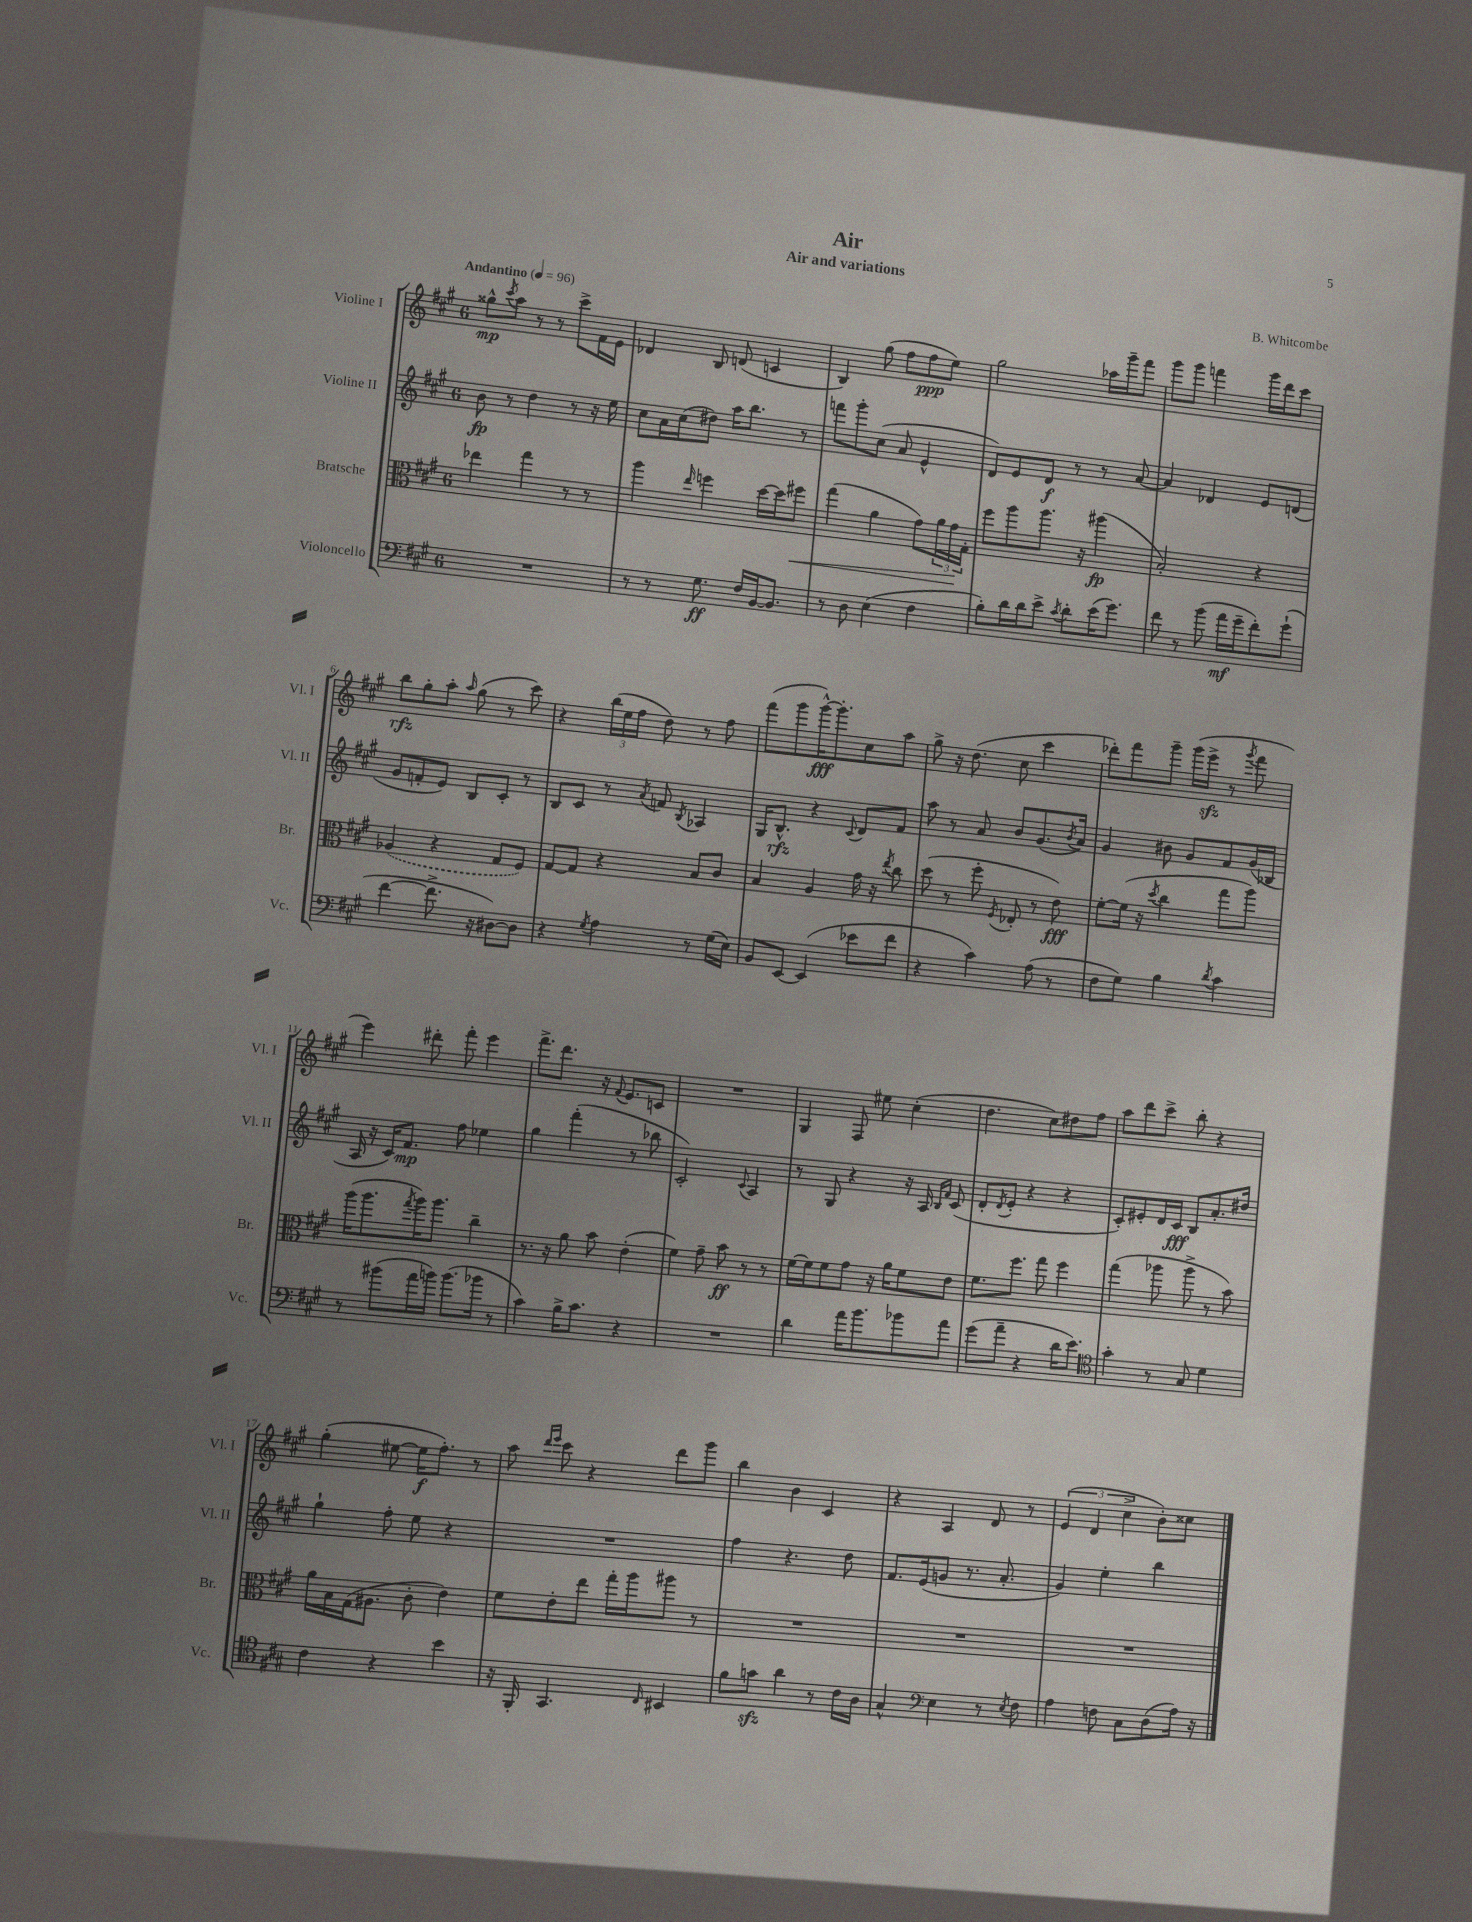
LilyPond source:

\header { title = "Air" composer = "B. Whitcombe" subtitle = "Air and variations" }
<<
\new StaffGroup <<
\new Staff = "s0" \with { instrumentName = "Violine I" shortInstrumentName = "Vl. I" } {
    \clef treble \key a \major \once \override Staff.TimeSignature.style = #'single-digit \time 6/8 \tempo "Andantino" 4 = 96
    gisis''8-^\mp \acciaccatura { cis'''8 } a''8 r8 r8 cis'''8-> fis'16 e'16 |
    des'4 b8 d'8( c'4 |
    b4) gis''8( fis''8 fis''8\ppp e''8) |
    gis''2 aes''16 gis'''16-- fis'''8 |
    gis'''8 gis'''8 f'''4 gis'''16 d'''16 cis'''8 |
    b''8\rfz gis''8-. a''8-. \grace { a''16 } gis''8( r8 cis'''8) |
    r4 \tuplet 3/2 { b''16( e''16 fis''16 } d''8) r8 fis''8 |
    fis'''8( gis'''8 gis'''16~-^\fff) gis'''8.-. cis''8 a''8 |
    gis''8-> r16 d''8.( cis''8 cis'''4 |
    des'''8-.) fis'''8 gis'''8-- gis'''16( e'''16->\sfz r8 \acciaccatura { gis'''8 } fis'''8 |
    e'''4) dis'''8-. fis'''8-. e'''4 |
    fis'''8.-> d'''8. r16 \appoggiatura { fis'8 } e'8. c'8 |
    R2. |
    gis4 fis8 eis''8 cis''4-.( |
    d''4. cis''8) dis''8 fis''8 |
    a''8 d'''8 cis'''8-> b''8-. r4 |
    gis''4-.( eis''8~ eis''16\f fis''8.-.) r8 |
    a''8 \grace { d'''16 e'''16 } cis'''8 r4 d'''8 gis'''8 |
    b''4 b'4 cis'4 |
    r4 a4 d'8 r8 |
    \tuplet 3/2 { e'4( d'4 cis''4-> } b'8-.) cisis''8 \bar "|." |
}
\new Staff = "s1" \with { instrumentName = "Violine II" shortInstrumentName = "Vl. II" } {
    \clef treble \key a \major \once \override Staff.TimeSignature.style = #'single-digit \time 6/8
    b'8\fp r8 d''4 r8 r16 e''16 |
    cis''8 a'16 cis''16( dis''8) a''16 b''8. r8 |
    f'''8 gis'''8-. cis''8( a'8 e'4-^ |
    d'8) e'8 d'8\f r8 r8 a'8~ |
    a'4 des'4 e'8 d'8( |
    gis'8 f'8-. e'8) b8 cis'8-. r8 |
    b8 cis'8 r8 \acciaccatura { a'8 } f'8 \acciaccatura { b8 } aes4 |
    gis16 b8.-^\rfz r4 \appoggiatura { cis'8 } d'8 fis'8 |
    a''8 r8 a'8 b'8 gis'8.( \acciaccatura { b'8 } a'16) |
    gis'4 bis'8 gis'8 fis'8 gis'16( bes16 |
    a16 r16 cis'16) fis'8.\mp fis''8 ees''4 |
    gis''4 fis'''4-.( r8 bes''8 |
    cis'2-.) \appoggiatura { cis'8 } a4 |
    r8 gis8 r4 r16 a16 \grace { b16 fis'16 } cis'8( |
    d'8-. \acciaccatura { d'8 } e'8-. r4 r4 |
    cis'8-.) eis'8-. d'16 cis'16\fff b8 a'8.-. dis''16 |
    gis''4-! fis''8-. e''8 r4 |
    R2. |
    fis''4 r4. d''8 |
    fis'8. e'16( g'8 r8. a'8.-. |
    gis'4) e''4-. b''4 \bar "|." |
}
\new Staff = "s2" \with { instrumentName = "Bratsche" shortInstrumentName = "Br." } {
    \clef alto \key a \major \once \override Staff.TimeSignature.style = #'single-digit \time 6/8
    ees''4 gis''4 r8 r8 |
    a''4 \grace { e''16 } f''4 d''16~ d''16 fis''8\< |
    gis''4( a'4 gis'8) \tuplet 3/2 { a'16 gis'16\! gis16-. } |
    fis''8 a''8 a''8. r16 ais''4\fp( |
    b2-.) r4 |
    \once \slurDashed aes4( r4 gis8 fis8) |
    gis8~ gis8 r4 b8 cis'8 |
    b4 a4 gis'16 r16 \acciaccatura { e''8 } cis''8 |
    d''8( r8 fis''8-. \acciaccatura { fis8 } ees8-. r8 e'8\fff) |
    fis'8~-. fis'16( r16 \acciaccatura { d''8 } cis''4 gis''8 a''8) |
    a''16( a''8. \acciaccatura { gis''8 } a''16) a''8. cis''4-- |
    r8. r16 a'8 b'8 e'4-.( |
    fis'4) gis'8-- b'8\ff r8 r8 |
    fis'16~ fis'16 fis'8 gis'8 r16 a'16 fis'8 e'8 |
    fis'8. fis''8. gis''8 fis''4 |
    gis''4( aes''8 aes''8-> r8 b'8) |
    a'16 b16 gis16( ais8. cis'8-. e'4) |
    fis'8 e'8-. e''8 gis''16-. a''16 ais''8 r8 |
    R2. |
    R2. |
    R2. \bar "|." |
}
\new Staff = "s3" \with { instrumentName = "Violoncello" shortInstrumentName = "Vc." } {
    \clef bass \key a \major \once \override Staff.TimeSignature.style = #'single-digit \time 6/8
    R2. |
    r8 r8 gis8.\ff fis16 b,16~ b,8. |
    r8 d8 e4( fis4 |
    b8-.) d'16 d'16 e'8-> \acciaccatura { cis'8 } d'8-. e'16( gis'8.) |
    fis'8 r8 b'8( a'16\mf gis'16-- fis'8-.) gis'8-!( |
    fis'4~ fis'8.-> r16 dis8~) dis8 |
    r4 \acciaccatura { gis8 } a4 r8 gis16( e16) |
    b,8 e,8~ e,4( ees'8 fis'8 |
    r4 cis'4) a8( r8 |
    fis8 gis8) b4 \acciaccatura { d'8 } cis'4 |
    r8 bis'8( a'16 b'16) b'8.( bes'16 r8 |
    cis'4) b16-> cis'8. r4 |
    R2. |
    d'4 a'16 b'8. bes'8 a'8 |
    gis'8( a'8-- r4 d'16 e'8.) |
    \clef tenor gis'4-. r8 gis8 d'4 |
    cis'4 r4 b'4 |
    r16 fis,16-. gis,4. \grace { cis16 } bis,4 |
    fis'8 g'8\sfz a'4 r8 cis'16 a16 |
    gis4-^ \clef bass e4 r8 \acciaccatura { e8 } fis8 |
    a4 f8 cis8 d8( a16) r16 \bar "|." |
}
>>
>>
